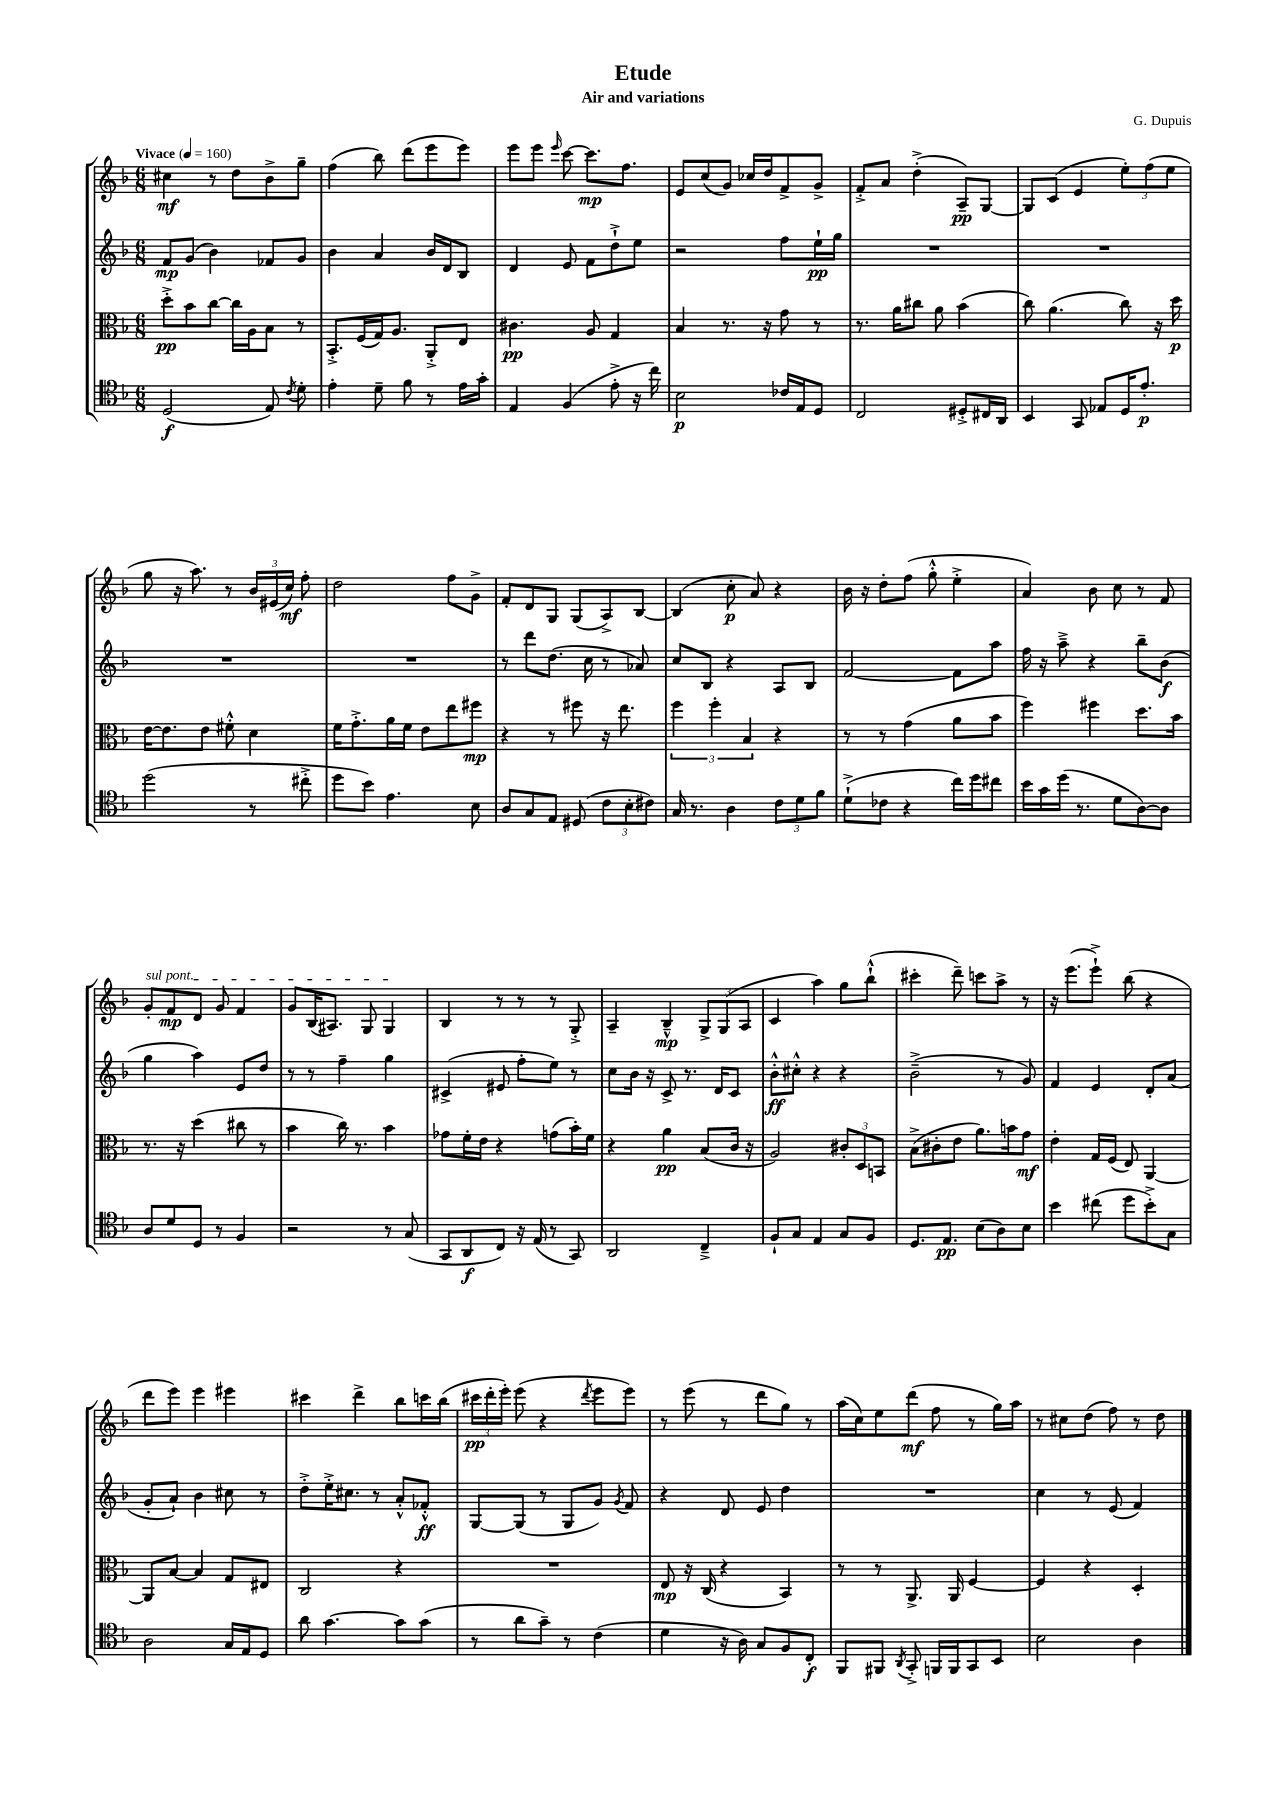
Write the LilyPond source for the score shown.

\header { title = "Etude" composer = "G. Dupuis" subtitle = "Air and variations" }
<<
\new StaffGroup <<
\new Staff = "s0" {
    \clef treble \key f \major \numericTimeSignature \time 6/8 \tempo "Vivace" 4 = 160
    \autoBeamOff cis''4\mf r8 d''8[ bes'8-> g''8]-- |
    f''4( bes''8) d'''8[( e'''8 e'''8]) |
    e'''8[ e'''8] \grace { e'''16 } c'''8~ c'''8.[\mp f''8.] |
    e'8[ c''8( g'8]) ces''16[ d''16 f'8-> g'8]-> |
    f'8[-.-> a'8] d''4-.->( a8[--\pp) g8]~ |
    g8[ c'8]( e'4 \tuplet 3/2 { e''8[-.) f''8( e''8] } |
    g''8 r16 a''8.) r8 \tuplet 3/2 { bes'16[ eis'16( c''16]\mf) } f''8-. |
    d''2 f''8[ g'8]-> |
    f'8[-. d'8 g8] g8[( a8->) bes8]~ |
    bes4( c''8-.\p a'8) r4 |
    bes'16 r16 d''8[-. f''8]( g''8-.-^ e''4-.-> |
    a'4) bes'8 c''8 r8 f'8 |
    \once \override TextSpanner.bound-details.left.text = \markup { \italic "sul pont." } g'8[-.\startTextSpan f'8\mp d'8] g'8 f'4 |
    g'8[ bes16( ais8.]) g8 g4\stopTextSpan |
    bes4 r8 r8 r8 g8-.-> |
    a4-- bes4---^\mp \tuplet 3/2 { g8[-> g8( a8] } |
    c'4 a''4) g''8[ bes''8]-!-^( |
    cis'''4-. d'''8--) c'''8[ a''8]-> r8 |
    r16 e'''8.[( e'''8]-!->) bes''8( r4 |
    d'''8[ e'''8]) e'''4 eis'''4 |
    cis'''4 d'''4-> bes''8[ c'''16 bes''16]( |
    \tuplet 3/2 { cis'''16[\pp d'''16-. e'''16]-.) } e'''8( r4 \acciaccatura { d'''8 } e'''8[ e'''8]) |
    r8 e'''8( r8 d'''8[ g''8]) r8 |
    a''16[( c''16) e''8 d'''8]\mf( f''8 r8 g''16[) a''16] |
    r8 cis''8[ d''8]( f''8) r8 d''8 \bar "|." |
}
\new Staff = "s1" {
    \clef treble \key f \major \numericTimeSignature \time 6/8
    \autoBeamOff f'8[\mp g'8]( bes'4) fes'8[ g'8] |
    bes'4 a'4 bes'16[ d'16 bes8] |
    d'4 e'8 f'8[ d''8-!-> e''8] |
    r2 f''8[ e''16-!\pp g''16] |
    R2. |
    R2. |
    R2. |
    R2. |
    r8 d'''8[ d''8.]( c''16 r8 aes'8) |
    c''8[ bes8] r4 a8[ bes8] |
    f'2~ f'8[ a''8] |
    f''16 r16 a''8---> r4 bes''8[-- bes'8]\f( |
    g''4 a''4) e'8[ d''8] |
    r8 r8 f''4-- g''4 |
    cis'4->( eis'8 f''8[-. e''8]) r8 |
    c''8[ bes'16] r16 c'8-> r8. d'16[ c'8] |
    bes'8[-.-^\ff cis''8]-.-^ r4 r4 |
    bes'2--->( r8 g'8) |
    f'4 e'4 d'8[-. a'8]( |
    g'8[-. a'8]-!) bes'4 cis''8 r8 |
    d''8[-.-> e''16-.-> cis''8.] r8 a'8[-.-^ fes'8]-.-^\ff |
    g8[~ g8]( r8 g8[ g'8]) \acciaccatura { g'8 } f'8 |
    r4 d'8 e'8 d''4 |
    R2. |
    c''4 r8 e'8( f'4) \bar "|." |
}
\new Staff = "s2" {
    \clef alto \key f \major \numericTimeSignature \time 6/8
    \autoBeamOff d''8[-.->\pp bes'8 c''8]~ c''16[ a16 bes8] r8 |
    bes,8.[-.-> f16( g16) a8.] a,8[-.-> e8] |
    cis'4.\pp a8 g4 |
    bes4 r8. r16 g'8 r8 |
    r8. a'16[ cis''8] a'8 bes'4( |
    c''8) a'4.( c''8) r16 d''16\p |
    e'16[~ e'8. e'8] fis'8-.-^ d'4 |
    f'16[ g'8.-.-> a'16 f'16] e'8[ e''8 fis''8]\mp |
    r4 r8 fis''8 r16 e''8. |
    \tuplet 3/2 { f''4 f''4-. bes4 } r4 |
    r8 r8 g'4( a'8[ bes'8] |
    f''4) fis''4 d''8.[ bes'16] |
    r8. r16 d''4( cis''8 r8 |
    bes'4 c''16) r8. bes'4 |
    ges'8[ f'16-. e'16] r4 g'8[( bes'16-.) f'16] |
    r4 a'4\pp bes8[( c'16] r16 |
    a2) \tuplet 3/2 { cis'8[-. d8 b,8] } |
    bes8[->( cis'8-. e'8] a'8.[) b'16 g'8]\mf |
    e'4-. g16[ f16]( e8) a,4~ |
    a,8[ bes8]~ bes4 g8[ eis8] |
    c2 r4 |
    R2. |
    e8\mp r16 c16( r4 bes,4) |
    r8 r8 a,8.-> a,16 f4~ |
    f4 r4 d4-. \bar "|." |
}
\new Staff = "s3" {
    \clef tenor \key f \major \numericTimeSignature \time 6/8
    \autoBeamOff d2\f( e8) \acciaccatura { c'8 } d'8-. |
    e'4-. d'8-- f'8 r8 e'16[ g'16]-. |
    e4 f4( e'8-.-> r16 c''16) |
    bes2\p ces'16[ e16 d8] |
    c2 dis8[-.-> cis16 a,16] |
    bes,4 g,8 ees8[ d16 e'8.]-.\p |
    d''2( r8 cis''8-.-> |
    d''8[ bes'8]) e'4. bes8 |
    a8[ g8 e8] dis8( \tuplet 3/2 { c'8[ bes8-. cis'8]) } |
    g16 r8. a4 \tuplet 3/2 { c'8[ d'8 f'8] } |
    d'8[-!->( ces'8] r4 c''16[) d''16 cis''8] |
    bes'16[ g'16 d''16]( r8. d'8[ a8~) a8] |
    a8[ d'8 d8] r8 f4 |
    r2 r8 g8( |
    g,8[ a,8\f c8]) r16 e16( r8 g,8) |
    a,2 c4---> |
    f8[-! g8] e4 g8[ f8] |
    d8.[ e8.]\pp bes8[( a8) bes8] |
    bes'4 cis''8( d''8[ bes'8-.->) g8] |
    a2 g16[ e16 d8] |
    a'8 g'4.~ g'8[ g'8]( |
    r8 a'8[ g'8]--) r8 c'4( |
    d'4 r16 a16) g8[ f8 c8]-.\f |
    f,8[ fis,8] \acciaccatura { a,8 } g,8-.-> f,16[ f,16 g,8 bes,8] |
    bes2 a4 \bar "|." |
}
>>
>>
\layout { \context { \Score \remove "Bar_number_engraver" } }
